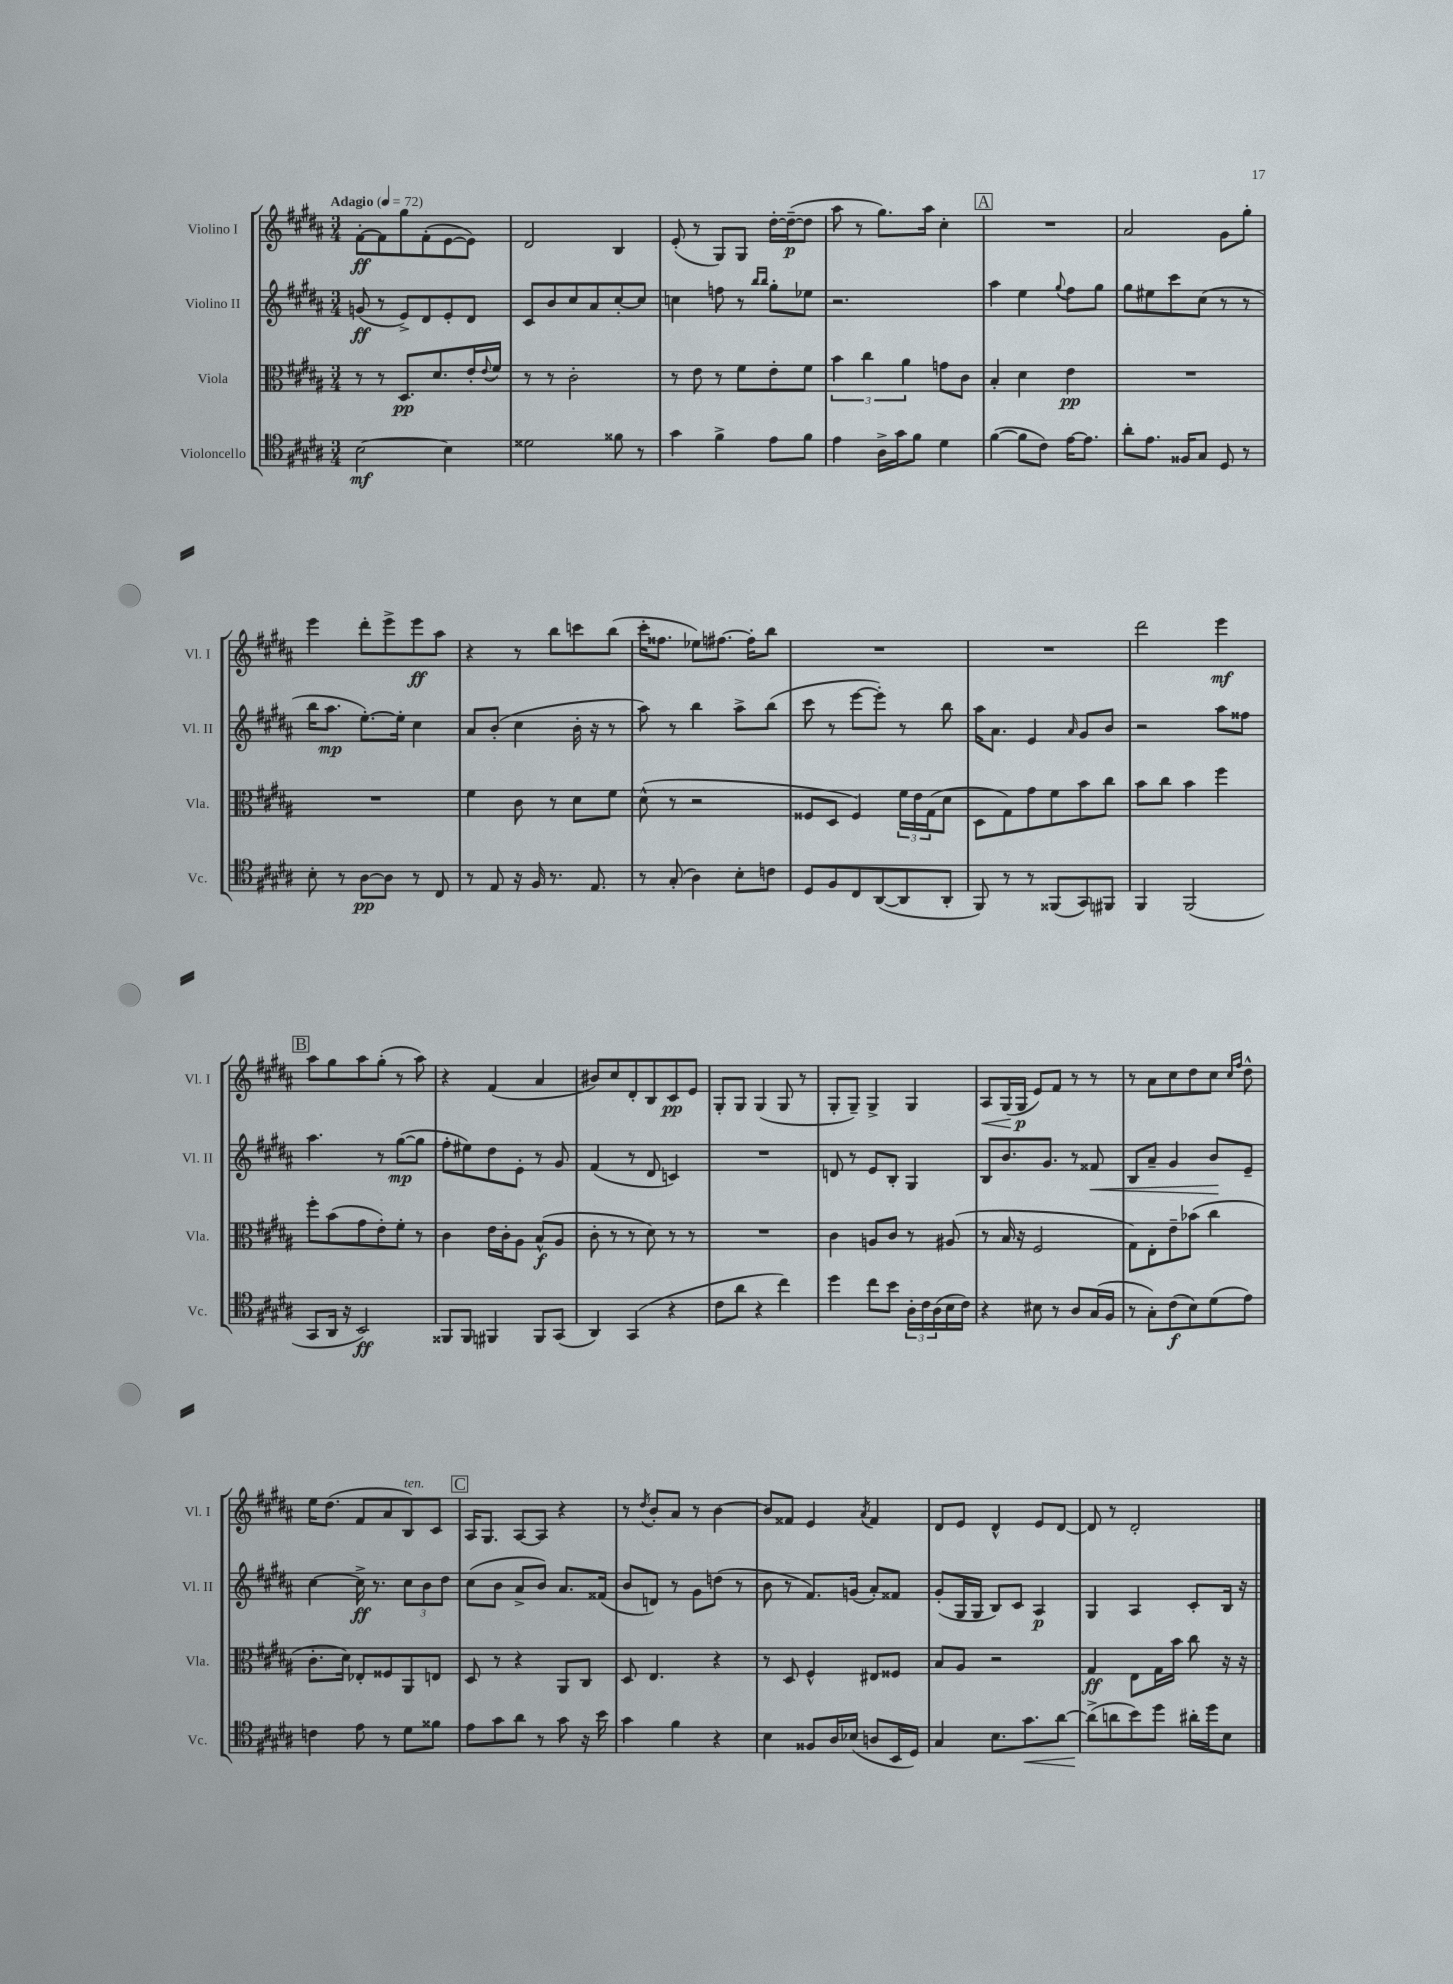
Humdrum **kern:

**kern	**kern	**kern	**kern
*staff4	*staff3	*staff2	*staff1
*clefC4	*clefC3	*clefG2	*clefG2
*k[f#c#g#d#a#]	*k[f#c#g#d#a#]	*k[f#c#g#d#a#]	*k[f#c#g#d#a#]
*M3/4	*M3/4	*M3/4	*M3/4
*MM72	*MM72	*MM72	*MM72
[2B	8r	(8g	[8f#'
.	8r	8r	8f#]
.	8.D#	8e^)	8gg#
.	.	8d#	(8f#'
.	8.d#	.	.
4B]	.	8e'	[8e
.	16e'	8d#	8e])
.	8qqe	.	.
.	16f#	.	.
=	=	=	=
2d##	8r	8c#	2d#
.	8r	8b	.
.	2c#'	8cc#	.
.	.	8a#	.
8f##	.	[8cc#'	4B
8r	.	8cc#]	.
=	=	=	=
4g#	8r	4cc	(8e'
.	8e	.	8r
4f#^	8r	8ff	8G#)
.	8f#	8r	8G#
.	.	16qqbb	.
.	.	16qqbb	.
8e	8e'	8gg#'	[16dd#'
.	.	.	(16dd#~_
8f#	8f#	8ee-	8dd#]
=	=	=	=
4e	6b	2.r	8aa#
.	.	.	8r
.	6cc#	.	.
16A#^	.	.	8.gg#)
16g#	.	.	.
.	6a#	.	.
8f#	.	.	.
.	.	.	16aa#
4d#	8g	.	4cc#'
.	8c#	.	.
=	=	=	=
([4f#	4B'	4aa#	2.r
8f#]	4d#	4ee	.
8c#)	.	.	.
.	.	8qqgg#	.
[16e	4e	8ff#	.
8.e]	.	.	.
.	.	8gg#	.
=	=	=	=
8a#'	2.r	8gg#	2a#
8.e	.	8ee#	.
.	.	8ccc#	.
16F##	.	.	.
8G#	.	(8cc#	.
8D#	.	8r	8g#
8r	.	8r	8gg#'
=	=	=	=
8B'	2.r	16bb	4eee
.	.	8.aa#	.
8r	.	.	.
[8A#	.	[8.ee')	8ddd#'
8A#]	.	.	8eee^
.	.	16ee']	.
8r	.	4cc#	8eee
8C#	.	.	8aa#
=	=	=	=
8r	4f#	8a#	4r
8E	.	(8b'	.
16r	8c#	4cc#	8r
16F#	.	.	.
8.r	8r	.	8bb
.	8d#	16b'	8ccc
8.E	.	16r	.
.	8f#	8r	(8bb
=	=	=	=
8r	(8d#^^	8aa#)	16ccc#'
.	.	.	8.ff##
(8G#'	8r	8r	.
4A#)	2r	4bb	8ee-)
.	.	.	[8.ff#
8B'	.	8aa#^	.
.	.	.	16ff#']
8c	.	(8bb	8bb
=	=	=	=
8D#	8F##	8ccc#	2.r
8F#	8D#	8r	.
8C#	4F##)	[8eee	.
([8AA#	.	8eee'])	.
8AA#]	24f#	8r	.
.	24e	.	.
.	(24G#	.	.
8AA#'	8d#	8bb	.
=	=	=	=
8FF#)	8D#	16aa#	2.r
.	.	8.a#	.
8r	8G#)	.	.
8r	8g#	4e	.
(8FF##	8f#	.	.
.	.	16qqa#	.
8GG#)	8b	8g#	.
8FF#	8cc#	8b	.
=	=	=	=
4FF#	8b	2r	2ddd#
.	8cc#	.	.
(2FF#	4b	.	.
.	4ff#	8aa#	4eee
.	.	8ff##	.
=	=	=	=
8GG#	8ff#'	4.aa#	8aa#
16AA#	(8b	.	8gg#
16r	.	.	.
2BB)	8g#	.	8aa#
.	8e')	8r	(8gg#'
.	8f#'	([8gg#	8r
.	8r	8gg#]	8aa#)
=	=	=	=
8FF##	4c#	8ff#'	4r
8FF##	.	8ee#)	.
4FF#	16e	8dd#	(4f#
.	16c#'	.	.
.	8A#	8e'	.
8FF#	(8B^^	8r	4a#
(8GG#	8A#	8g#	.
=	=	=	=
4AA#)	8c#'	(4f#	8b#)
.	8r	.	8cc#
(4GG#	8r	8r	8d#'
.	8d#)	8d#	8B
4r	8r	4c)	8c#
.	8r	.	8e
=	=	=	=
8c#	2.r	2.r	8G#'
8a#	.	.	8G#
4r	.	.	(4G#
4cc#)	.	.	8G#
.	.	.	8r
=	=	=	=
4dd#	4c#	8d	8G#'
.	.	8r	8G#~)
8cc#	8A	8e	4G#^
8b	8c#	8B'	.
24A#'	8r	4G#	4G#
24c#	.	.	.
(24A#	.	.	.
16B	(8A#	.	.
16c#)	.	.	.
=	=	=	=
4r	8r	8B	8A#
.	16B	8.b	(16G#
.	16r	.	16G#
8B#	2F#	.	8e)
.	.	8.g#	.
8r	.	.	8f#
8A#	.	8r	8r
(16G#	.	8f##	8r
16F#	.	.	.
=	=	=	=
8r	8G#)	8B	8r
8G#')	8E'	8a#~	8a#
(8c#	8e~	4g#	8cc#
8B)	(8b-	.	8dd#
(8d#	4cc#	8b	8cc#
.	.	.	16qqcc#
.	.	.	16qqff#
8e)	.	8e~	8dd#^^
=	=	=	=
4c	8.c#'	[4cc#	16ee
.	.	.	(8.dd#
.	16d#)	.	.
8e	8E-'	16cc#^]	8f#
.	.	8.r	.
8r	8F##	.	8a#
8d#	8AA#	12cc#	8B)
.	.	12b	.
8f##	8E	.	8c#
.	.	12dd#	.
=	=	=	=
8e	8D#	(8cc#	16A#
.	.	.	8.G#
8g#	8r	8b	.
8a#	4r	8a#^	[8A#
8r	.	8b)	8A#]
8g#	8AA#	8.a#	4r
16r	8C#	.	.
16b	.	(16f##	.
=	=	=	=
4g#	8D#	8b	8r
.	.	.	8qdd#
.	4.E	8d)	8b'
4f#	.	8r	8a#
.	.	8g#	8r
4r	4r	(8dd	[4b
.	.	8r	.
=	=	=	=
4B	8r	8b	8b]
.	8D#	8r	8f##
8F##	4F#^^	8.f#)	4e
16A#	.	.	.
(16B-	.	(16g	.
.	.	.	8qa#
8A	8E#	8a#')	4f##
16BB	8F##	8f##	.
16D#)	.	.	.
=	=	=	=
4G#	8B	(8g#'	8d#
.	8A#	16G#	8e
.	.	16G#	.
8.B	2r	8B)	4d#^^
.	.	8c#	.
8.g#	.	.	.
.	.	4A#	8e
[8a#	.	.	[8d#
=	=	=	=
(8a#^]	4G#	4G#	8d#]
8a	.	.	8r
8b)	8E	4A#	2d#'
8dd#	16G#	.	.
.	16b	.	.
16a#'	8cc#	8c#'	.
16dd#	.	.	.
8B	16r	16B	.
.	16r	16r	.
==	==	==	==
*-	*-	*-	*-
